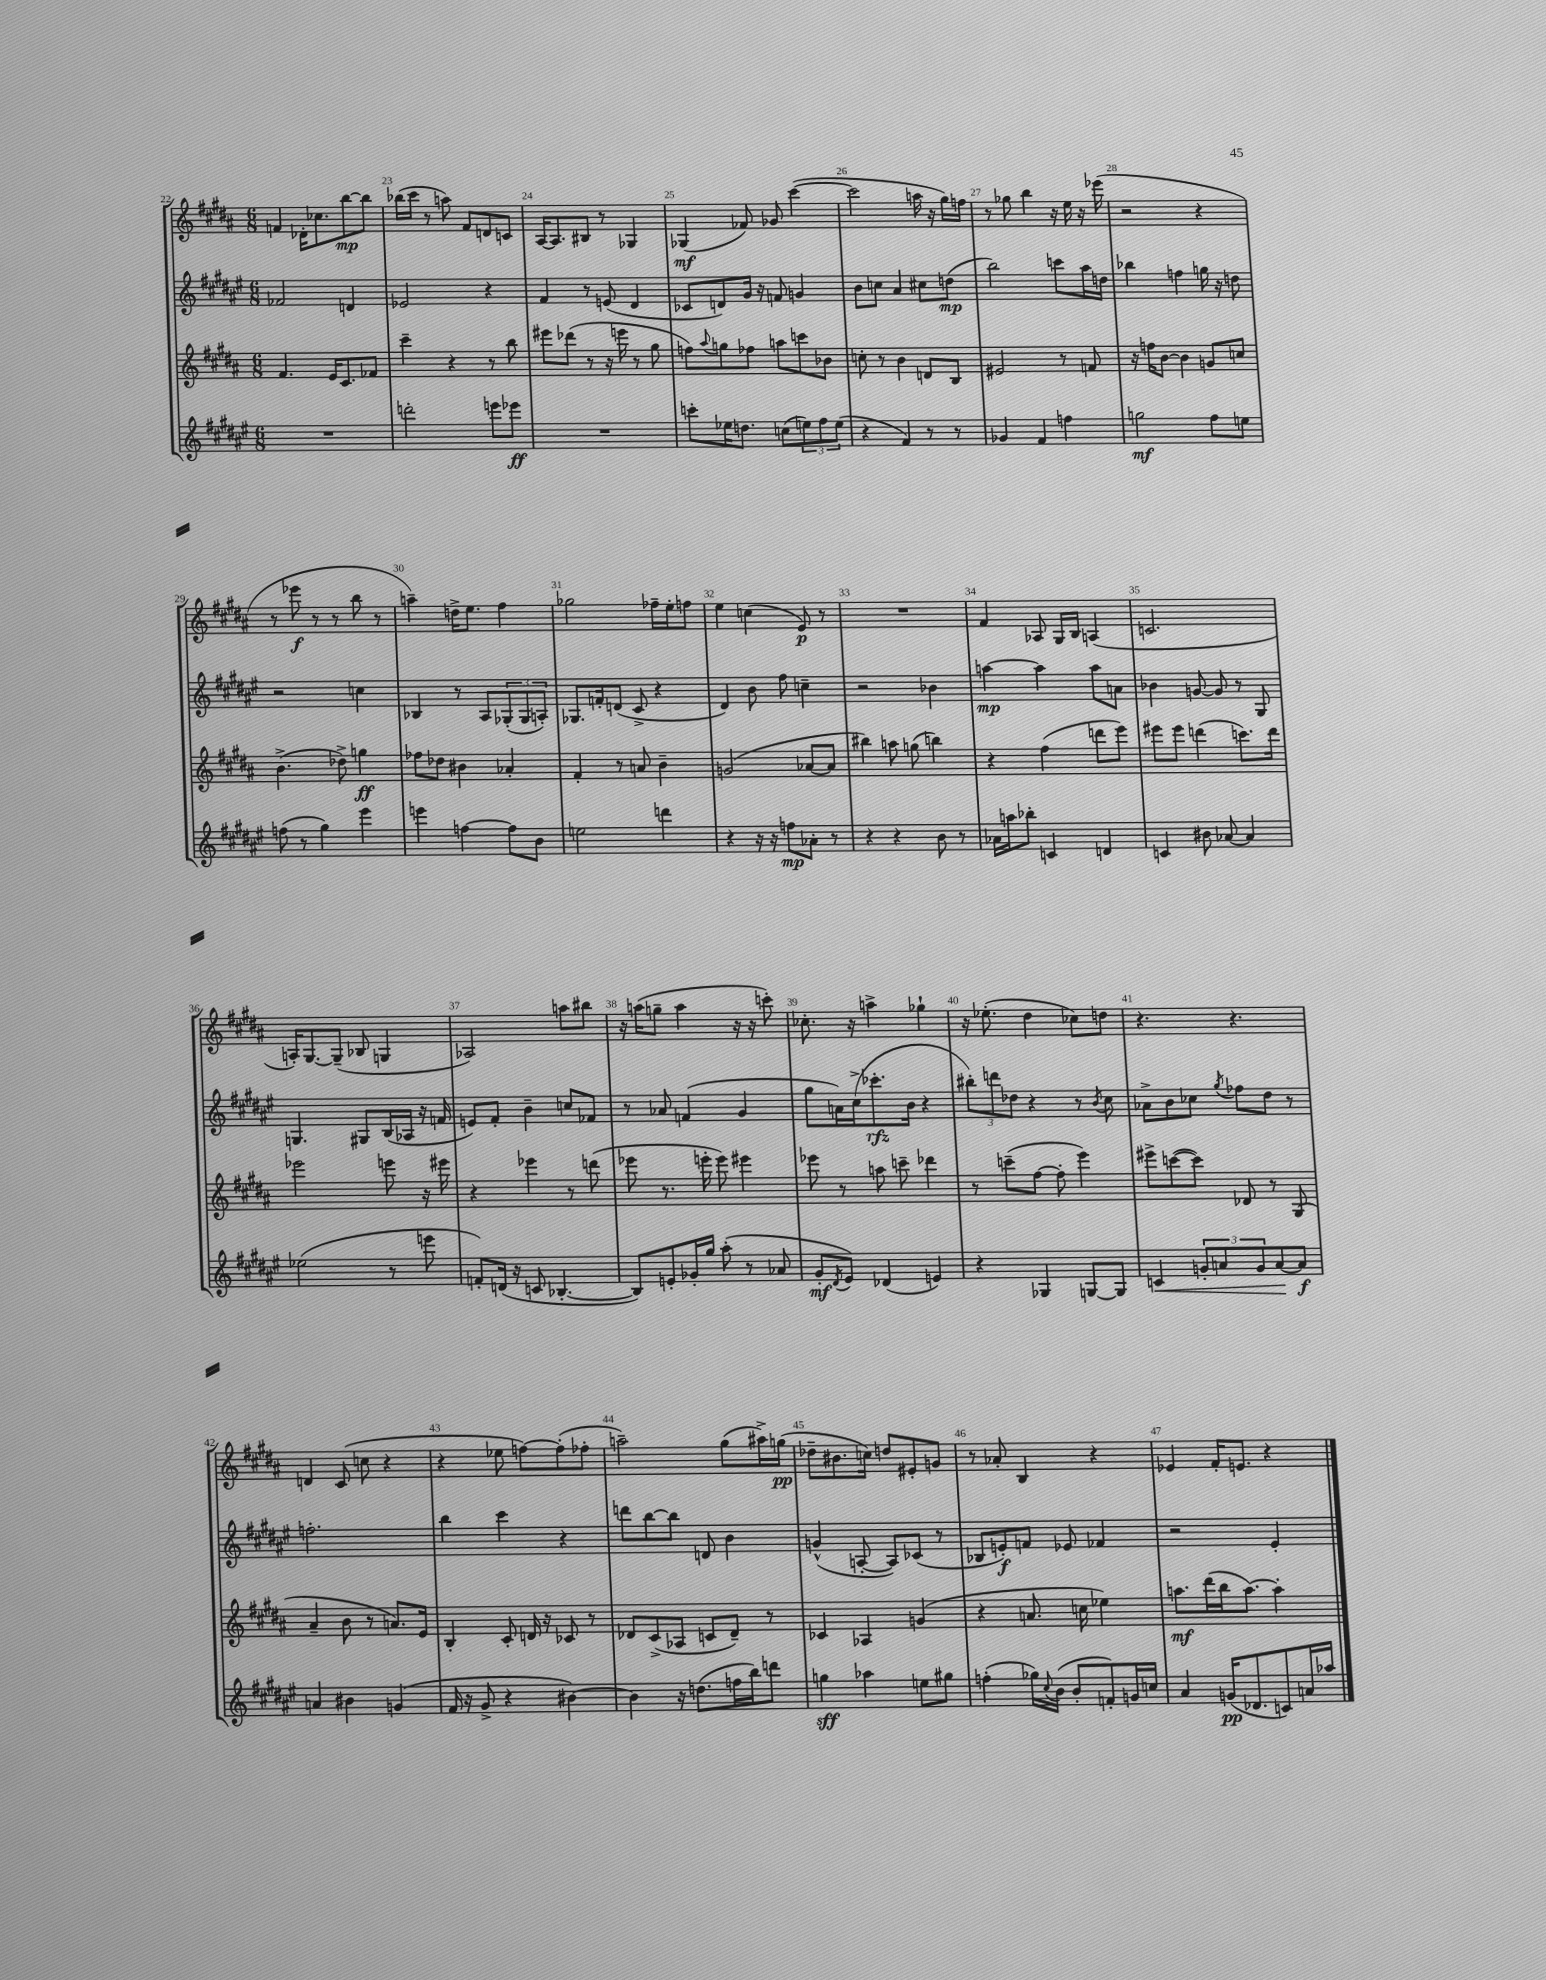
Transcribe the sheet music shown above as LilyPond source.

<<
\new StaffGroup <<
\new Staff = "s0" {
    \clef treble \key b \major \numericTimeSignature \time 6/8
    f'4 des'16-. ces''8. b''8~\mp b''8 |
    bes''16( cis'''16 r8 a''8) fis'8 d'8 c'8 |
    ais16~ ais8. bis8 r8 ges4 |
    ges4\mf( fes'8) ges'8 cis'''4~( |
    cis'''2 a''16 r16 gis''16) f''16 |
    r8 ges''8 b''4 r16 e''16 r16 ees'''16( |
    r2 r4 |
    r8 ees'''8\f r8 r8 b''8 r8 |
    a''4--) d''16-> e''8. fis''4 |
    ges''2 fes''16-- e''16-. f''8 |
    e''4 c''4( e'8\p) r8 |
    R2. |
    fis'4 aes8 gis16 b16 a4( |
    c'2. |
    a16-.) gis8.~ gis8--( bes8 g4 |
    aes2) a''8 bis''8 |
    r16 a''16( g''8-- a''4 r16 r16 c'''8-.) |
    ces''8.-. r16 a''4-> ges''4-! |
    r16 ees''8.-.( dis''4 ces''8) d''8 |
    r4. r4. |
    d'4 cis'8( c''8 r4 |
    r4 ees''8 f''8~) f''8-.( fes''8-. |
    a''2--) gis''8( ais''16->) g''16\pp( |
    des''8-- bis'8. c''16) d''8 eis'8-. g'8 |
    r8 aes'8-. b4 r4 |
    ees'4 fis'16-. e'8. r4 \bar "|." |
}
\new Staff = "s1" {
    \clef treble \key fis \major \numericTimeSignature \time 6/8
    fes'2 d'4 |
    ees'2 r4 |
    fis'4 r8 e'8( dis'4 |
    ces'8 d'8) gis'16 r16 f'8 g'4 |
    b'8 c''8 ais'4 cis''8 d''8\mp( |
    b''2) c'''8 ais''16 d''16 |
    bes''4 f''4 g''16 r16 d''8 |
    r2 c''4 |
    bes4 r8 ais8 \tuplet 3/2 { ges8-.( ges8 a8-.) } |
    ges8. f'16-. d'8( cis'8-> r4 |
    dis'4) b'8 fis''8 c''4-- |
    r2 bes'4 |
    a''4~\mp a''4 a''8 a'8 |
    bes'4 g'8~ g'8 r8 gis8 |
    g4. gis8 b16( aes16 r16 f'16 |
    e'8) fis'8-. b'4-- c''8 fes'8 |
    r8 aes'8 f'4( gis'4 |
    gis''8 a'16) cis''16->( ces'''8.-.\rfz b'16 r4 |
    \tuplet 3/2 { bis''8-.) d'''8 des''8 } r4 r8 \acciaccatura { b'8 } cis''8 |
    aes'8-> b'8 ces''8 \acciaccatura { gis''8 } fes''8 dis''8 r8 |
    f''2.-. |
    b''4 cis'''4 r4 |
    d'''8 b''8~ b''8 d'8 b'4 |
    g'4-^( a8~-. a8) ces'8( r8 |
    bes8 e'8-.\f) f'8 ees'8 fes'4 |
    r2 eis'4-. \bar "|." |
}
\new Staff = "s2" {
    \clef treble \key b \major \numericTimeSignature \time 6/8
    fis'4. e'16 cis'8. fes'8 |
    cis'''4-- r4 r8 b''8 |
    eis'''8 des'''8( r8 r16 e'''16 r8 gis''8 |
    f''8) \appoggiatura { ais''8 } g''8 fes''8 a''8 c'''8 bes'8 |
    c''8-. r8 b'4 d'8 b8 |
    eis'2 r8 f'8 |
    r16 f''16 b'8~ b'4 g'8 c''8 |
    b'4.->( des''8->) g''4\ff |
    fes''8 des''8 bis'4 aes'4-. |
    fis'4-. r8 a'8 b'4-- |
    g'2( aes'8~ aes'8 |
    bis''4) a''8 g''8( b''4) |
    r4 fis''4( d'''8 e'''8) |
    eis'''8 eis'''8 d'''4( c'''8.) d'''16 |
    ees'''2 e'''8 r16 eis'''16 |
    r4 ees'''4 r8 d'''8( |
    ees'''8 r8. e'''16-. e'''8) eis'''4 |
    ees'''8 r8 a''8 c'''8-- des'''4 |
    r8 c'''8--( fis''8~ fis''8-. e'''4) |
    eis'''8-> c'''8~( c'''8) des'8 r8 gis8( |
    ais'4-- b'8 r8 a'8.) e'16 |
    b4-. cis'8-. d'16 r16 ces'8 r8 |
    des'8 cis'8->( aes8 c'8 des'8--) r8 |
    ces'4 aes4 g'4( |
    r4 a'8. c''16 ees''4) |
    a''8.\mf dis'''16( b''16 a''8.~) a''4-. \bar "|." |
}
\new Staff = "s3" {
    \clef treble \key fis \major \numericTimeSignature \time 6/8
    R2. |
    d'''2-. e'''8 ees'''8\ff |
    R2. |
    c'''8-. ees''16 d''8. c''8( \tuplet 3/2 { e''8) fis''8 e''8( } |
    r4 fis'4) r8 r8 |
    ges'4 fis'4 f''4 |
    g''2\mf fis''8 e''8 |
    f''8( r8 gis''4) eis'''4 |
    e'''4 f''4~ f''8 b'8 |
    e''2 d'''4 |
    r4 r16 r16 f''8\mp aes'8-. r8 |
    r4 r4 b'8 r8 |
    aes'16 a''16 bes''8-. c'4 d'4 |
    c'4 bis'8 aes'8~ aes'4 |
    ees''2( r8 e'''8 |
    f'8-.) d'16( r16 c'8 bes4.~-. |
    bes8) e'8-. ges'16-. gis''16 ais''8-.( r8 aes'8 |
    gis'8-.\mf \acciaccatura { dis'8 } eis'8) des'4( e'4) |
    r4 ges4 g8~ g8 |
    c'4\< \tuplet 3/2 { g'8-. a'8 g'8 } a'8~\! a'8\f |
    a'4 bis'4 g'4( |
    fis'16 r16 gis'8-> r4 bis'4~) |
    bis'4 r16 d''8.( f''16 b''16) d'''8 |
    g''4\sff aes''4 e''8 gis''8 |
    f''4-.( ges''16) \appoggiatura { cis''8 } b'16( b'8-. f'8-.) g'16 c''16 |
    ais'4 g'16\pp( des'8. c'8) a'16 aes''16 \bar "|." |
}
>>
>>
\layout { \context { \Score currentBarNumber = #22 \override BarNumber.break-visibility = ##(#f #t #t) barNumberVisibility = #all-bar-numbers-visible } }
